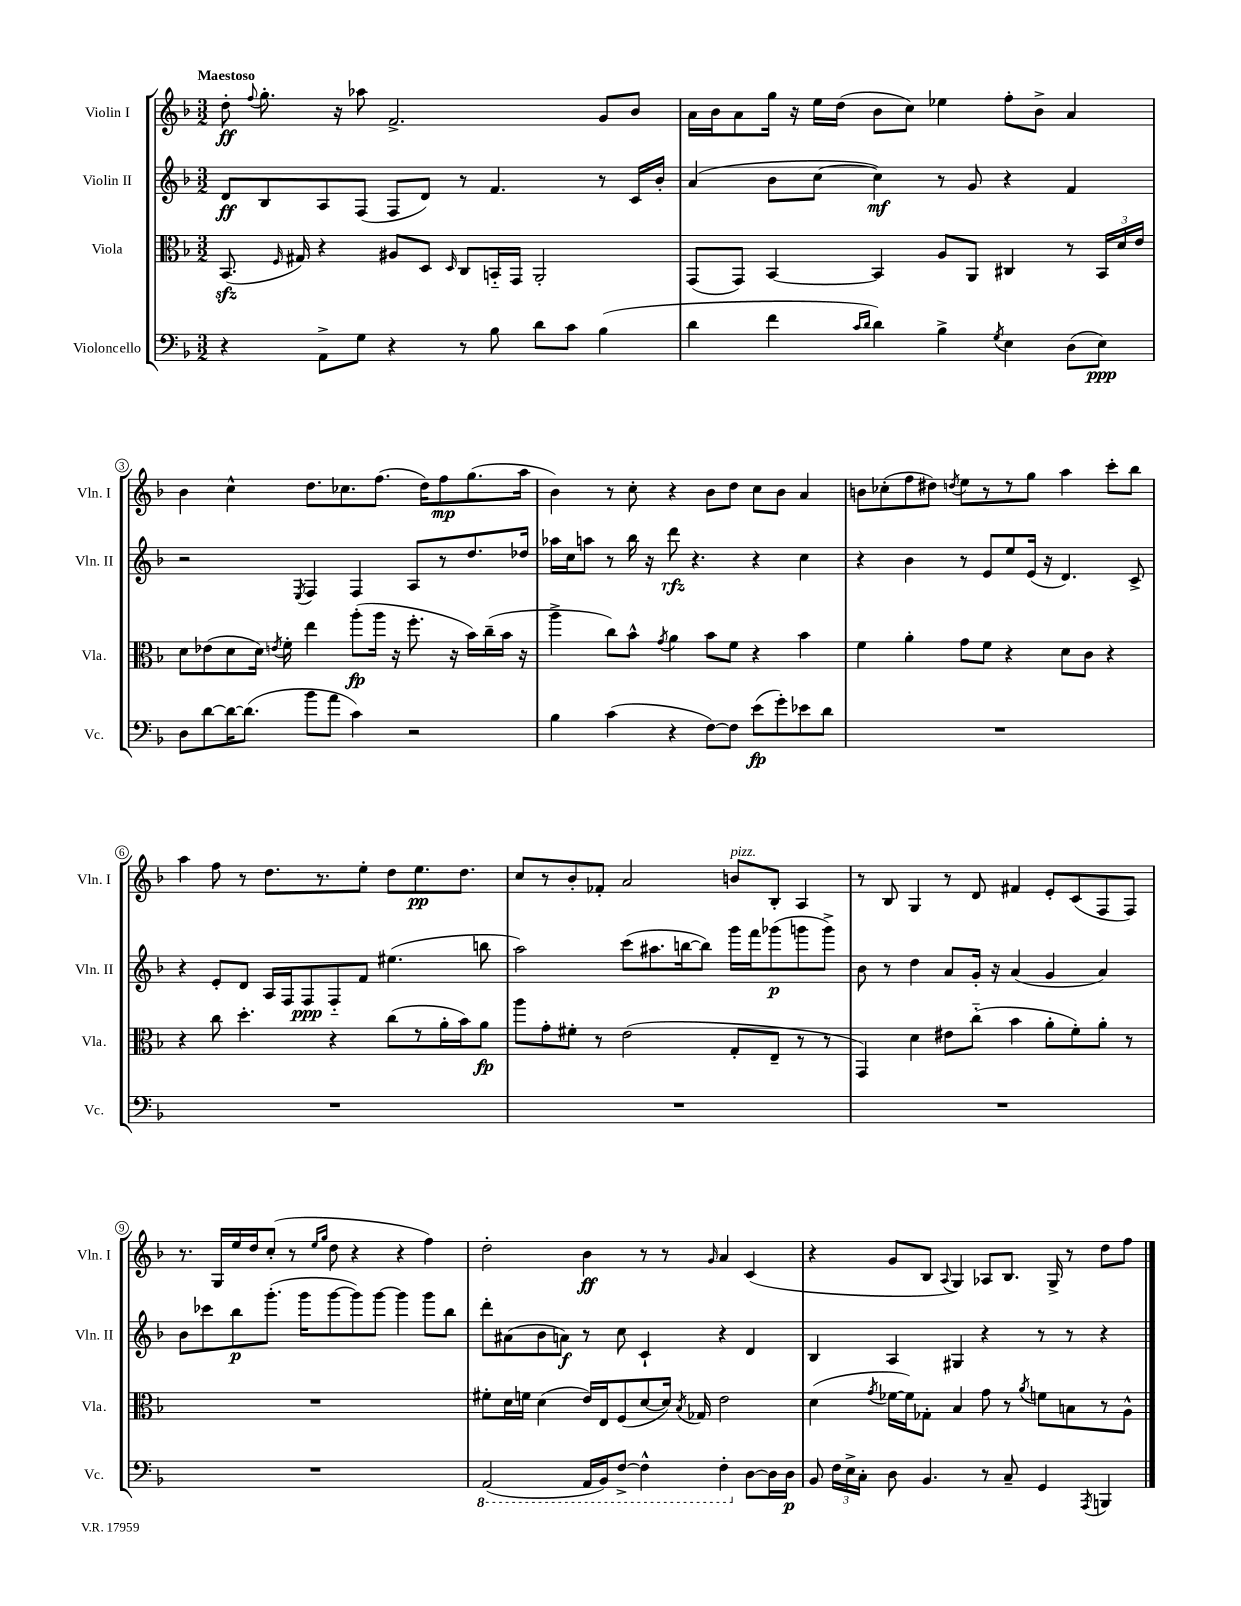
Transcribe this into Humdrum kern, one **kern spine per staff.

**kern	**dynam	**kern	**dynam	**kern	**dynam	**kern	**dynam
*part4	*part4	*part3	*part3	*part2	*part2	*part1	*part1
*staff4	*staff4	*staff3	*staff3	*staff2	*staff2	*staff1	*staff1
*I"Violoncello	*	*I"Viola	*	*I"Violin II	*	*I"Violin I	*
*I'Vc.	*	*I'Vla.	*	*I'Vln. II	*	*I'Vln. I	*
*clefF4	*	*clefC3	*	*clefG2	*	*clefG2	*
*k[b-]	*	*k[b-]	*	*k[b-]	*	*k[b-]	*
*M3/2	*	*M3/2	*	*M3/2	*	*M3/2	*
=1	=1	=1	=1	=1	=1	=1	=1
!	!	!	!	!	!	!LO:TX:a:B:t=Maestoso	!
4r	.	(8.BB-zz/	.	8d/L	ff	8dd'\	ff
.	.	.	.	.	.	8qqff/	.
.	.	.	.	8B-/	.	8.gg'\	.
.	.	16qqF/	.	.	.	.	.
.	.	16G#X/)	.	.	.	.	.
8AA^\L	.	4r	.	8A/	.	.	.
.	.	.	.	.	.	16r	.
8G\J	.	.	.	(8F/J	.	8aa-X\	.
4r	.	8A#X/L	.	8F/L	.	2.f^/	.
.	.	8D/J	.	8d/J)	.	.	.
.	.	16qqD/	.	.	.	.	.
8r	.	8C/L	.	8r	.	.	.
8B-\	.	16BBn/L	.	4.f/	.	.	.
.	.	16GG/JJ	.	.	.	.	.
8d\L	.	2AA'/	.	.	.	.	.
8c\J	.	.	.	.	.	.	.
(4B-\	.	.	.	8r	.	8g/L	.
.	.	.	.	16c/LL	.	8b-/J	.
.	.	.	.	16b-'/JJ	.	.	.
=2	=2	=2	=2	=2	=2	=2	=2
4d\	.	(8GG/L	.	(4a/	.	16a\LL	.
.	.	.	.	.	.	16b-\J	.
.	.	8GG/J)	.	.	.	8a\	.
4f\	.	[4BB-/	.	8b-\L	.	16gg\Jk	.
.	.	.	.	.	.	16r	.
.	.	.	.	[8cc\J	.	16ee\LL	.
.	.	.	.	.	.	(16dd\JJ	.
16qqc/LL	.	.	.	.	.	.	.
16qqd/JJ	.	.	.	.	.	.	.
4d\)	.	4BB-/]	.	4cc\])	mf	8b-\L	.
.	.	.	.	.	.	8cc\J)	.
4B-^\	.	8A/L	.	8r	.	4ee-X\	.
.	.	8AA/J	.	8g/	.	.	.
8qG/	.	.	.	.	.	.	.
4E\	.	4C#X/	.	4r	.	8ff'\L	.
.	.	.	.	.	.	8b-^\J	.
(8D\L	.	8r	.	4f/	.	4a/	.
8E\J)	ppp	24BB-/LL	.	.	.	.	.
.	.	24d/	.	.	.	.	.
.	.	24e/JJ	.	.	.	.	.
!!LO:LB:g=z
=3	=3	=3	=3	=3	=3	=3	=3
8D\L	.	8d\L	.	2r	.	4b-\	.
[8d\	.	(8e-X\	.	.	.	.	.
16d\K_	.	8d\	.	.	.	4cc^^\	.
(8.d\J]	.	.	.	.	.	.	.
.	.	16d\Jk)	.	.	.	.	.
.	.	8qen/	.	.	.	.	.
.	.	16f'\	.	.	.	.	.
.	.	.	.	8qE/	.	.	.
8b-\L	.	4ee\	.	4F/	.	8.dd\L	.
8a\J	.	.	.	.	.	.	.
.	.	.	.	.	.	8.cc-X\	.
4c\)	.	(8aa'\L	fp	4F/	.	.	.
.	.	16aa\Jk	.	.	.	(8.ff\J	.
.	.	16r	.	.	.	.	.
2r	.	8.ff'\	.	8A/L	.	.	.
.	.	.	.	.	.	16dd\KL)	.
.	.	.	.	8r	.	8ff\	mp
.	.	16r	.	.	.	.	.
.	.	16b-\LL)	.	8.dd/	.	(8.gg\	.
.	.	(16cc~\	.	.	.	.	.
.	.	16b-\JJ	.	.	.	.	.
.	.	16r	.	16dd-X/Jk	.	16aa\Jk	.
=4	=4	=4	=4	=4	=4	=4	=4
4B-\	.	4aa^\	.	16aa-X\LL	.	4b-\)	.
.	.	.	.	16cc\J	.	.	.
.	.	.	.	8aan\J	.	.	.
(4c\	.	8cc\L)	.	8r	.	8r	.
.	.	8b-^^\J	.	16bb-\	.	8cc'\	.
.	.	.	.	16r	.	.	.
.	.	8qg/	.	.	.	.	.
4r	.	4a\	.	8ddd\	rfz	4r	.
.	.	.	.	4.r	.	.	.
[8F\L)	.	8b-\L	.	.	.	8b-\L	.
8F\J]	.	8f\J	.	.	.	8dd\J	.
(8e\L	fp	4r	.	4r	.	8cc\L	.
8g'\)	.	.	.	.	.	8b-\J	.
8e-X\	.	4b-\	.	4cc\	.	4a/	.
8d\J	.	.	.	.	.	.	.
=5	=5	=5	=5	=5	=5	=5	=5
1.r	.	4f\	.	4r	.	8bn\L	.
.	.	.	.	.	.	(8cc-X'\	.
.	.	4a'\	.	4b-\	.	8ff\	.
.	.	.	.	.	.	8dd#X\J)	.
.	.	.	.	.	.	8qddn/	.
.	.	8g\L	.	8r	.	8ee\L	.
.	.	8f\J	.	8e/L	.	8r	.
.	.	4r	.	8ee/	.	8r	.
.	.	.	.	(16e/Jk	.	8gg\J	.
.	.	.	.	16r	.	.	.
.	.	8d\L	.	4.d/)	.	4aa\	.
.	.	8c\J	.	.	.	.	.
.	.	4r	.	.	.	8ccc'\L	.
.	.	.	.	8c^/	.	8bb-\J	.
!!LO:LB:g=z
=6	=6	=6	=6	=6	=6	=6	=6
1.r	.	4r	.	4r	.	4aa\	.
.	.	8cc\	.	8e'/L	.	8ff\	.
.	.	4.dd'\	.	8d/J	.	8r	.
.	.	.	.	16A/LL	.	8.dd\L	.
.	.	.	.	16F/J	.	.	.
.	.	.	.	8F/	ppp	.	.
.	.	.	.	.	.	8.r	.
.	.	4r	.	8F/	.	.	.
.	.	.	.	8f/J	.	8ee'\J	.
.	.	(8cc\L	.	(4.ee#X\	.	8dd\L	.
.	.	8r	.	.	.	8.ee\	pp
.	.	16a'\L	.	.	.	.	.
.	.	16b-\J)	.	.	.	8.dd\J	.
.	.	8a\J	fp	8bbn\	.	.	.
=7	=7	=7	=7	=7	=7	=7	=7
1.r	.	8aa\L	.	2aa\)	.	8cc/L	.
.	.	8g'\	.	.	.	8r	.
.	.	8f#X'\J	.	.	.	8b-'/	.
.	.	8r	.	.	.	8f-X'/J	.
.	.	(2e\	.	(8ccc\L	.	2a/	.
.	.	.	.	8.aa#X\	.	.	.
.	.	.	.	[16bbn\k	.	.	.
.	.	.	.	8bb\J])	.	.	.
!	!	!	!	!	!	!LO:TX:a:i:t=pizz.	!
.	.	8G'/L	.	16ggg\LL	.	8bn/L	.
.	.	.	.	16fff\J	.	.	.
.	.	8E~/J	.	(8ggg-X\	p	8B-'/J	.
.	.	8r	.	8gggn\	.	4A/	.
.	.	8r	.	8ggg^\J)	.	.	.
=8	=8	=8	=8	=8	=8	=8	=8
1.r	.	4GG/)	.	8b-\	.	8r	.
.	.	.	.	8r	.	8B-/	.
.	.	4d\	.	4dd\	.	4G/	.
.	.	8e#X\L	.	8a/L	.	8r	.
.	.	(8cc\J	.	16g'/Jk	.	8d/	.
.	.	.	.	16r	.	.	.
.	.	4b-\	.	(4a/	.	4f#X/	.
.	.	8a'\L	.	4g/	.	8e'/L	.
.	.	8f'\)	.	.	.	(8c/	.
.	.	8a'\J	.	4a/)	.	8F/	.
.	.	8r	.	.	.	8F/J)	.
!!LO:LB:g=z
=9	=9	=9	=9	=9	=9	=9	=9
1.r	.	1.r	.	8b-\L	.	8.r	.
.	.	.	.	8ccc-X\	.	.	.
.	.	.	.	.	.	16G/LL	.
.	.	.	.	8bb-\	p	16ee/	.
.	.	.	.	.	.	16dd/J	.
.	.	.	.	(8.ggg'\J	.	(8cc'/J	.
.	.	.	.	.	.	8r	.
.	.	.	.	16ggg\KL	.	.	.
.	.	.	.	.	.	16qqee/LL	.
.	.	.	.	.	.	16qqgg/JJ	.
.	.	.	.	[8ggg\	.	8dd\	.
.	.	.	.	8ggg\])	.	4r	.
.	.	.	.	[8ggg\J	.	.	.
.	.	.	.	4ggg\]	.	4r	.
.	.	.	.	8ggg\L	.	4ff\)	.
.	.	.	.	8bb-\J	.	.	.
=10	=10	=10	=10	=10	=10	=10	=10
*8ba	*	*	*	*	*	*	*
(2AAA/	.	8f#X'\L	.	8ddd'\L	.	2dd'\	.
.	.	16d\L	.	(8a#X\	.	.	.
.	.	16fn\JJ	.	.	.	.	.
.	.	(4d\	.	8b-\	.	.	.
.	.	.	.	8an\J)	f	.	.
16AAA/LL	.	16e/LL)	.	8r	.	4b-\	ff
16BBB-/J)	.	16E/J	.	.	.	.	.
[8FF^/J	.	(8F/	.	8cc\	.	.	.
4FF^^\]	.	[8d/	.	4c`/	.	8r	.
.	.	16d/Jk])	.	.	.	8r	.
.	.	8qB-/	.	.	.	.	.
.	.	16G-X/	.	.	.	.	.
.	.	.	.	.	.	16qqg/	.
4FF'\	.	2e\	.	4r	.	4a/	.
*X8ba	*	*	*	*	*	*	*
[8D\L	.	.	.	4d/	.	(4c/	.
16D\L]	.	.	.	.	.	.	.
16D\JJ	p	.	.	.	.	.	.
=11	=11	=11	=11	=11	=11	=11	=11
8BB-/	.	(4d\	.	4B-/	.	4r	.
24F\LL	.	.	.	.	.	.	.
24E^\	.	.	.	.	.	.	.
24C'\JJ	.	.	.	.	.	.	.
.	.	8qg/	.	.	.	.	.
8D\	.	[16f-X\LL	.	4A/	.	8g/L	.
.	.	16f-\J])	.	.	.	.	.
4.BB-/	.	8G-X'\J	.	.	.	8B-/J	.
.	.	.	.	.	.	8qqA/	.
.	.	4B-/	.	4G#X/	.	4G/)	.
8r	.	8g\	.	4r	.	8A-X/L	.
8C~/	.	8r	.	.	.	8.B-/J	.
.	.	8qa/	.	.	.	.	.
4GG/	.	8fn\L	.	8r	.	.	.
.	.	.	.	.	.	16G^/	.
.	.	8Bn\	.	8r	.	8r	.
8qAAA/	.	.	.	.	.	.	.
4BBBn/	.	8r	.	4r	.	8dd\L	.
.	.	8A^^\J	.	.	.	8ff\J	.
==	==	==	==	==	==	==	==
*-	*-	*-	*-	*-	*-	*-	*-
